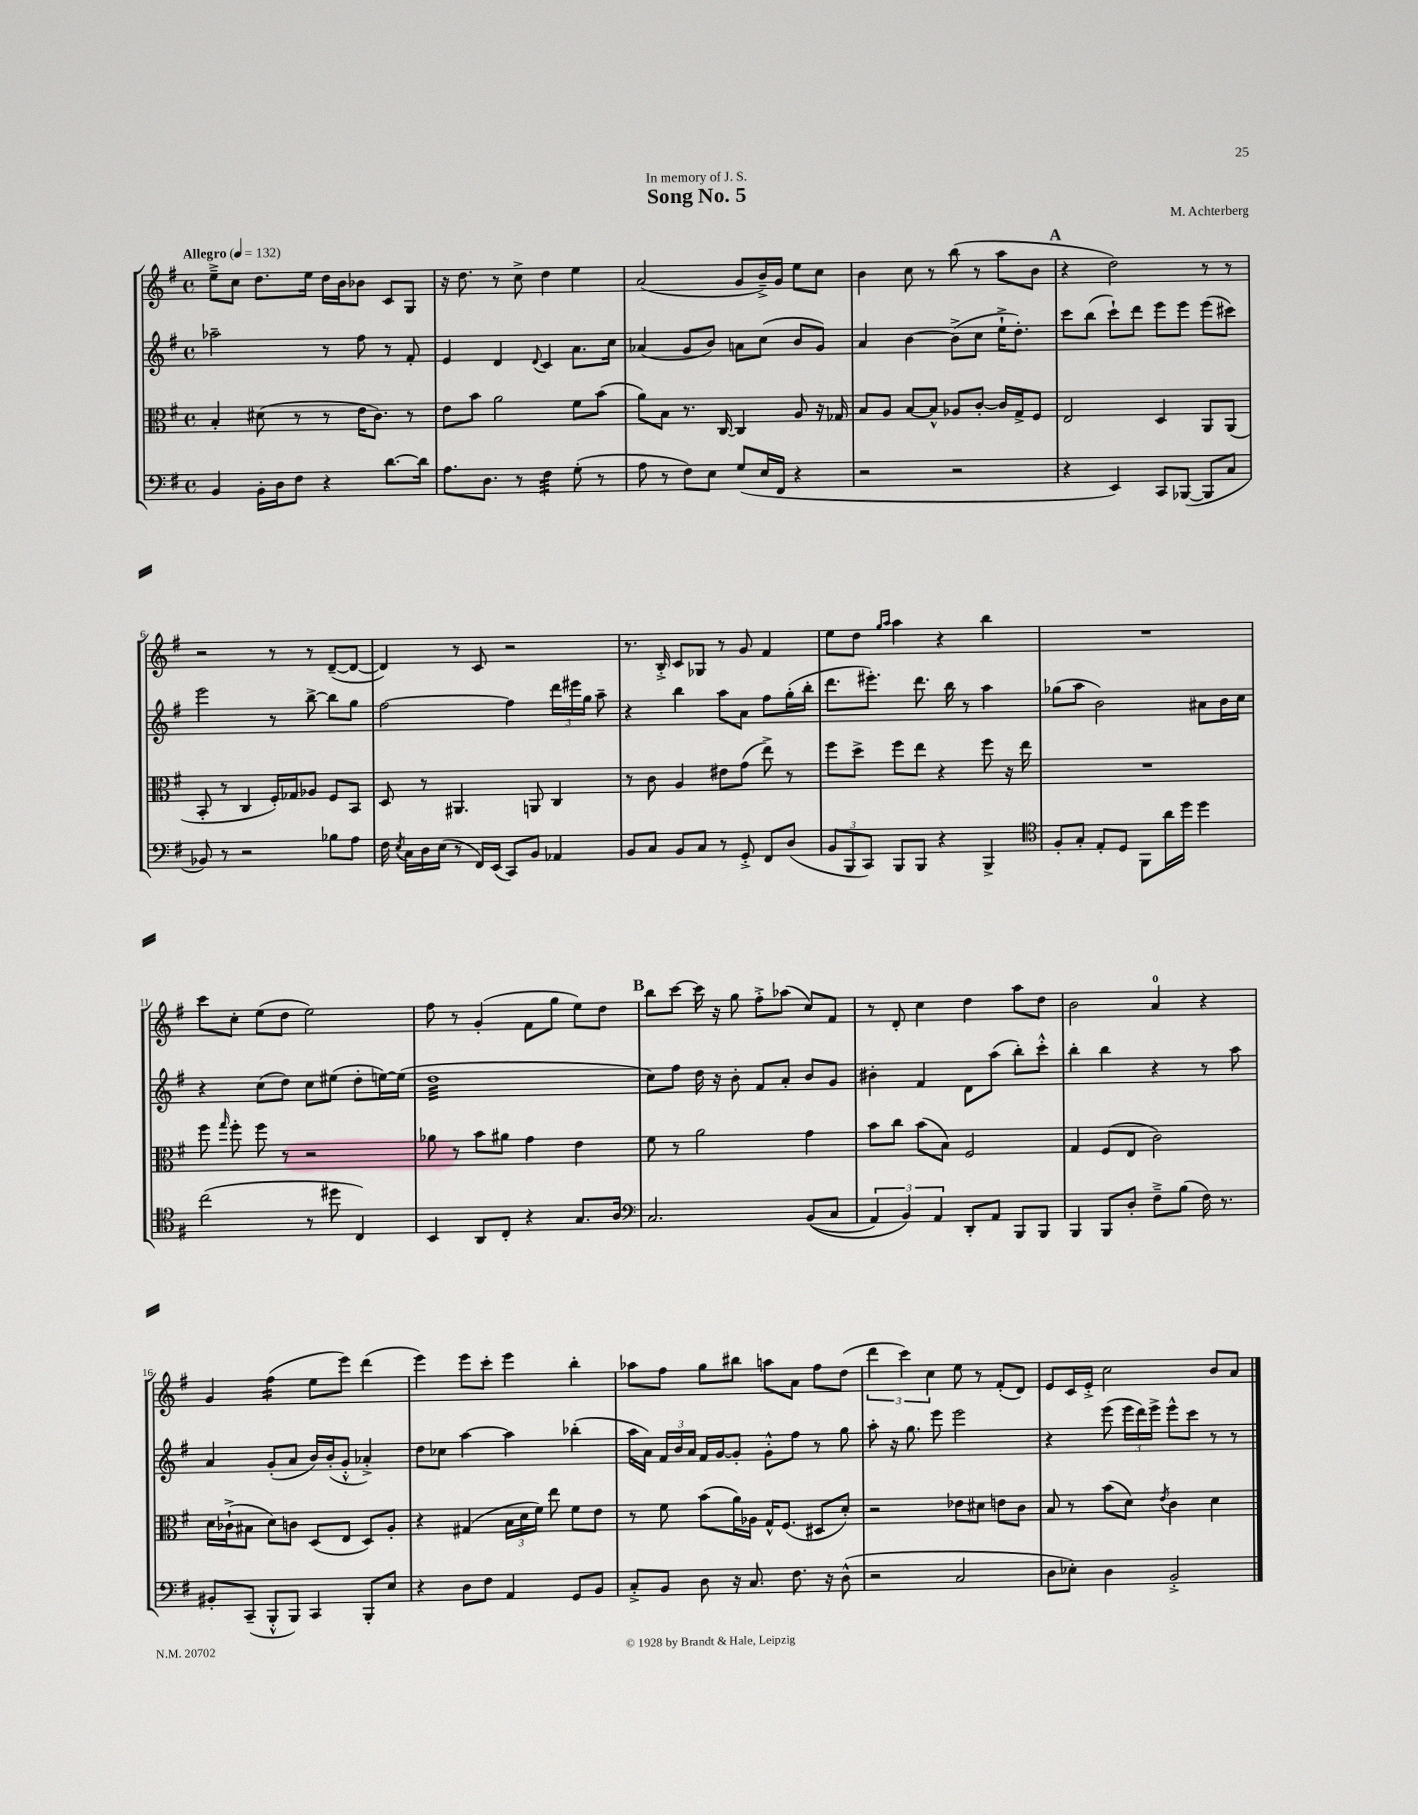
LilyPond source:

\header { title = "Song No. 5" composer = "M. Achterberg" dedication = "In memory of J. S." }
<<
\new StaffGroup <<
\new Staff = "s0" {
    \clef treble \key g \major \defaultTimeSignature \time 4/4 \tempo "Allegro" 4 = 132
    \autoBeamOff e''8[---> c''8] d''8.[ e''16] d''16[ b'16 bes'8] c'8[ g8] |
    r16 d''8. r8 c''8-> d''4 e''4 |
    a'2( g'8[ b'16--->) g'16] e''8[ c''8] |
    b'4 c''8 r8 b''8( r8 a''8[ b'8] |
    \mark \markup { \bold "A" } r4 d''2) r8 r8 |
    r2 r8 r8 d'8[~--( d'8]~ |
    d'4) r8 c'8 r2 |
    r8. b16-.-> c'8[ ges8] r8 g'8 fis'4 |
    e''8[ d''8] \grace { g''16[ a''16] } a''4 r4 b''4 |
    R1 |
    c'''8[ c''8]-. e''8[( d''8] e''2) |
    fis''8 r8 g'4-.( fis'8[ g''8] e''8[) d''8] |
    \mark \markup { \bold "B" } b''8[ c'''8]~ c'''16 r16 g''8 fis''8[-.-> aes''8]( c''8[) fis'8] |
    r8 d'8-. c''4 d''4 a''8[ d''8] |
    b'2 a'4-0 r4 |
    g'4 fis''4:16( e''8[ e'''8]) d'''4( |
    e'''4) e'''8[ c'''8]-. e'''4 b''4-. |
    aes''8[ fis''8] g''8[ bis''8] a''8[ a'8] fis''8[ d''8]( |
    \tuplet 3/2 { d'''4 c'''4) c''4 } e''8 r8 fis'8[-.( d'8]) |
    e'8[ c'16 e'16]-.-> c''2 b'8[ a'8] \bar "|." |
}
\new Staff = "s1" {
    \clef treble \key g \major \defaultTimeSignature \time 4/4
    \autoBeamOff aes''2-- r8 fis''8 r8 fis'8-. |
    e'4 d'4 \appoggiatura { d'8 } c'4 a'8.[ c''16] |
    aes'4( g'8[ b'8]) a'8[ c''8]( b'8[ g'8]) |
    a'4 b'4~ b'8[->( c''8] e''16[-!-> d''8.]-.) |
    \mark \markup { \bold "A" } c'''8[ b''8]( c'''8[-!) d'''8] e'''8[ e'''8] e'''8[( cis'''8]) |
    e'''2 r8 b''8~-> b''8[ g''8] |
    fis''2~ fis''4 \tuplet 3/2 { d'''16[ eis'''16 g''16] } a''8-- |
    r4 b''4 a''8[ a'8] fis''8[ g''16-.( b''16]-. |
    d'''8.[ eis'''8.]-.) d'''8. b''16 r8 a''4 |
    ges''8[( a''8] b'2) ais'8[ b'16 c''16] |
    r4 c''8[( d''8]) c''8[ eis''8]( d''8[-. e''16~) e''16]( |
    d''1:32 |
    \mark \markup { \bold "B" } c''8[) fis''8] d''16 r16 b'8-. fis'8[ a'8]-. b'8[ g'8] |
    bis'4-. fis'4 d'8[ a''8]( b''8[-.) c'''8]-.-^ |
    b''4-. b''4 r4 r8 a''8 |
    a'4 g'8[-.( a'8] b'16[) b'16-.( g'8]-.-^ aes'4-.->) |
    d''8[ ces''8] a''4~ a''4 bes''4-.( |
    a''16[ a'16]) \tuplet 3/2 { fis'16[ b'16 a'16] } fis'16[ g'16~ g'8]-. g'8[-.-^ fis''8] r8 g''8 |
    a''8-. r16 g''8. e'''8 e'''2 |
    r4 e'''8( \tuplet 3/2 { e'''16[ d'''16) e'''16]-> } e'''8[-^ c'''8] r8 r8 \bar "|." |
}
\new Staff = "s2" {
    \clef alto \key g \major \defaultTimeSignature \time 4/4
    \autoBeamOff b4-. dis'8( r8 r8 e'16[ c'8.]) r8 |
    e'8[ b'8] a'2 fis'8[ b'8]( |
    a'8[) b8] r8. c16~ c4 a8 r16 ges16 |
    b8[ a8] b8[~ b8]-^ aes8[ c'8]~-. c'16[ g16-> fis8] |
    \mark \markup { \bold "A" } e2 d4 a,8[ a,8]( |
    b,8-. r8 c4 fis16[-.) ges16 aes8] fis8[ b,8] |
    d8 r8 ais,4. a,8 c4 |
    r8 c'8 a4 eis'8[ g'8]( e''8->) r8 |
    fis''8[ d''8]-> fis''8[ e''8] r4 fis''8 r16 e''16 |
    R1 |
    fis''8 \grace { g''16 } fis''8-. fis''8 r8 r2 |
    aes'8 r8 b'8[ ais'8] g'4 e'4 |
    \mark \markup { \bold "B" } fis'8 r8 a'2 g'4 |
    b'8[ c''8] b'8[( b8]) fis2 |
    g4 fis8[( e8] c'2) |
    d'16[ ces'16-!->( bis8] d'8[) c'8] d8[( e8] d8[) a8]-. |
    r4 gis4( \tuplet 3/2 { b16[ d'16 fis'16]) } e''8 fis'8[ e'8] |
    r8 fis'8 b'8[( a'16) aes16] g16[-^ fis8.]( dis8[ d'8]-.) |
    r2 ees'8[ dis'8] e'8[ c'8] |
    b8 r8 b'8[( d'8]) \acciaccatura { e'8 } c'4 d'4 \bar "|." |
}
\new Staff = "s3" {
    \clef bass \key g \major \defaultTimeSignature \time 4/4
    \autoBeamOff b,4 b,16[-. d16 fis8] r4 d'8.[~ d'16] |
    a8.[ d8.] r8 fis4:32 g8-.( r8 |
    a8 r8 fis8[) e8] g8[( e16 fis,16] r4 |
    r2 r2 |
    \mark \markup { \bold "A" } r4 e,4) c,8[ bes,,8]~( bes,,8[ c8] |
    bes,8) r8 r2 bes8[ a8] |
    fis16 \acciaccatura { e8 } c16[ d16 e16]( r8 fis,16[) e,16]( c,8[) b,8] aes,4 |
    b,8[ c8] b,8[ c8] r8 g,8-.-> fis,8[ d8]( |
    \tuplet 3/2 { b,8[ b,,8 c,8]) } b,,8[ b,,8] r4 b,,4-> |
    \clef tenor fis8[-. g8]-. e8[-. d8] fis,8[ a'16 d''16] d''4 |
    c''2( r8 dis''8 c4) |
    b,4 a,8[ c8]-. r4 g8.[ a16] |
    \mark \markup { \bold "B" } \clef bass c2. b,8[(\( c8] |
    \tuplet 3/2 { a,4) b,4\) a,4 } d,8[-. a,8] b,,8[ b,,8] |
    b,,4 b,,8[ d8]-. fis8[---> b8]( fis16) r8. |
    bis,8[-. c,8]--( b,,8[-.-^ b,,8]) c,4 b,,8[-. e8] |
    r4 d8[ fis8] a,4 g,8[ b,8] |
    c8[-.-> b,8] d8 r16 c8. fis8. r16 d8-^( |
    r2 c2 |
    d8[ ees8]-.) d4 b,2-.-> \bar "|." |
}
>>
>>
